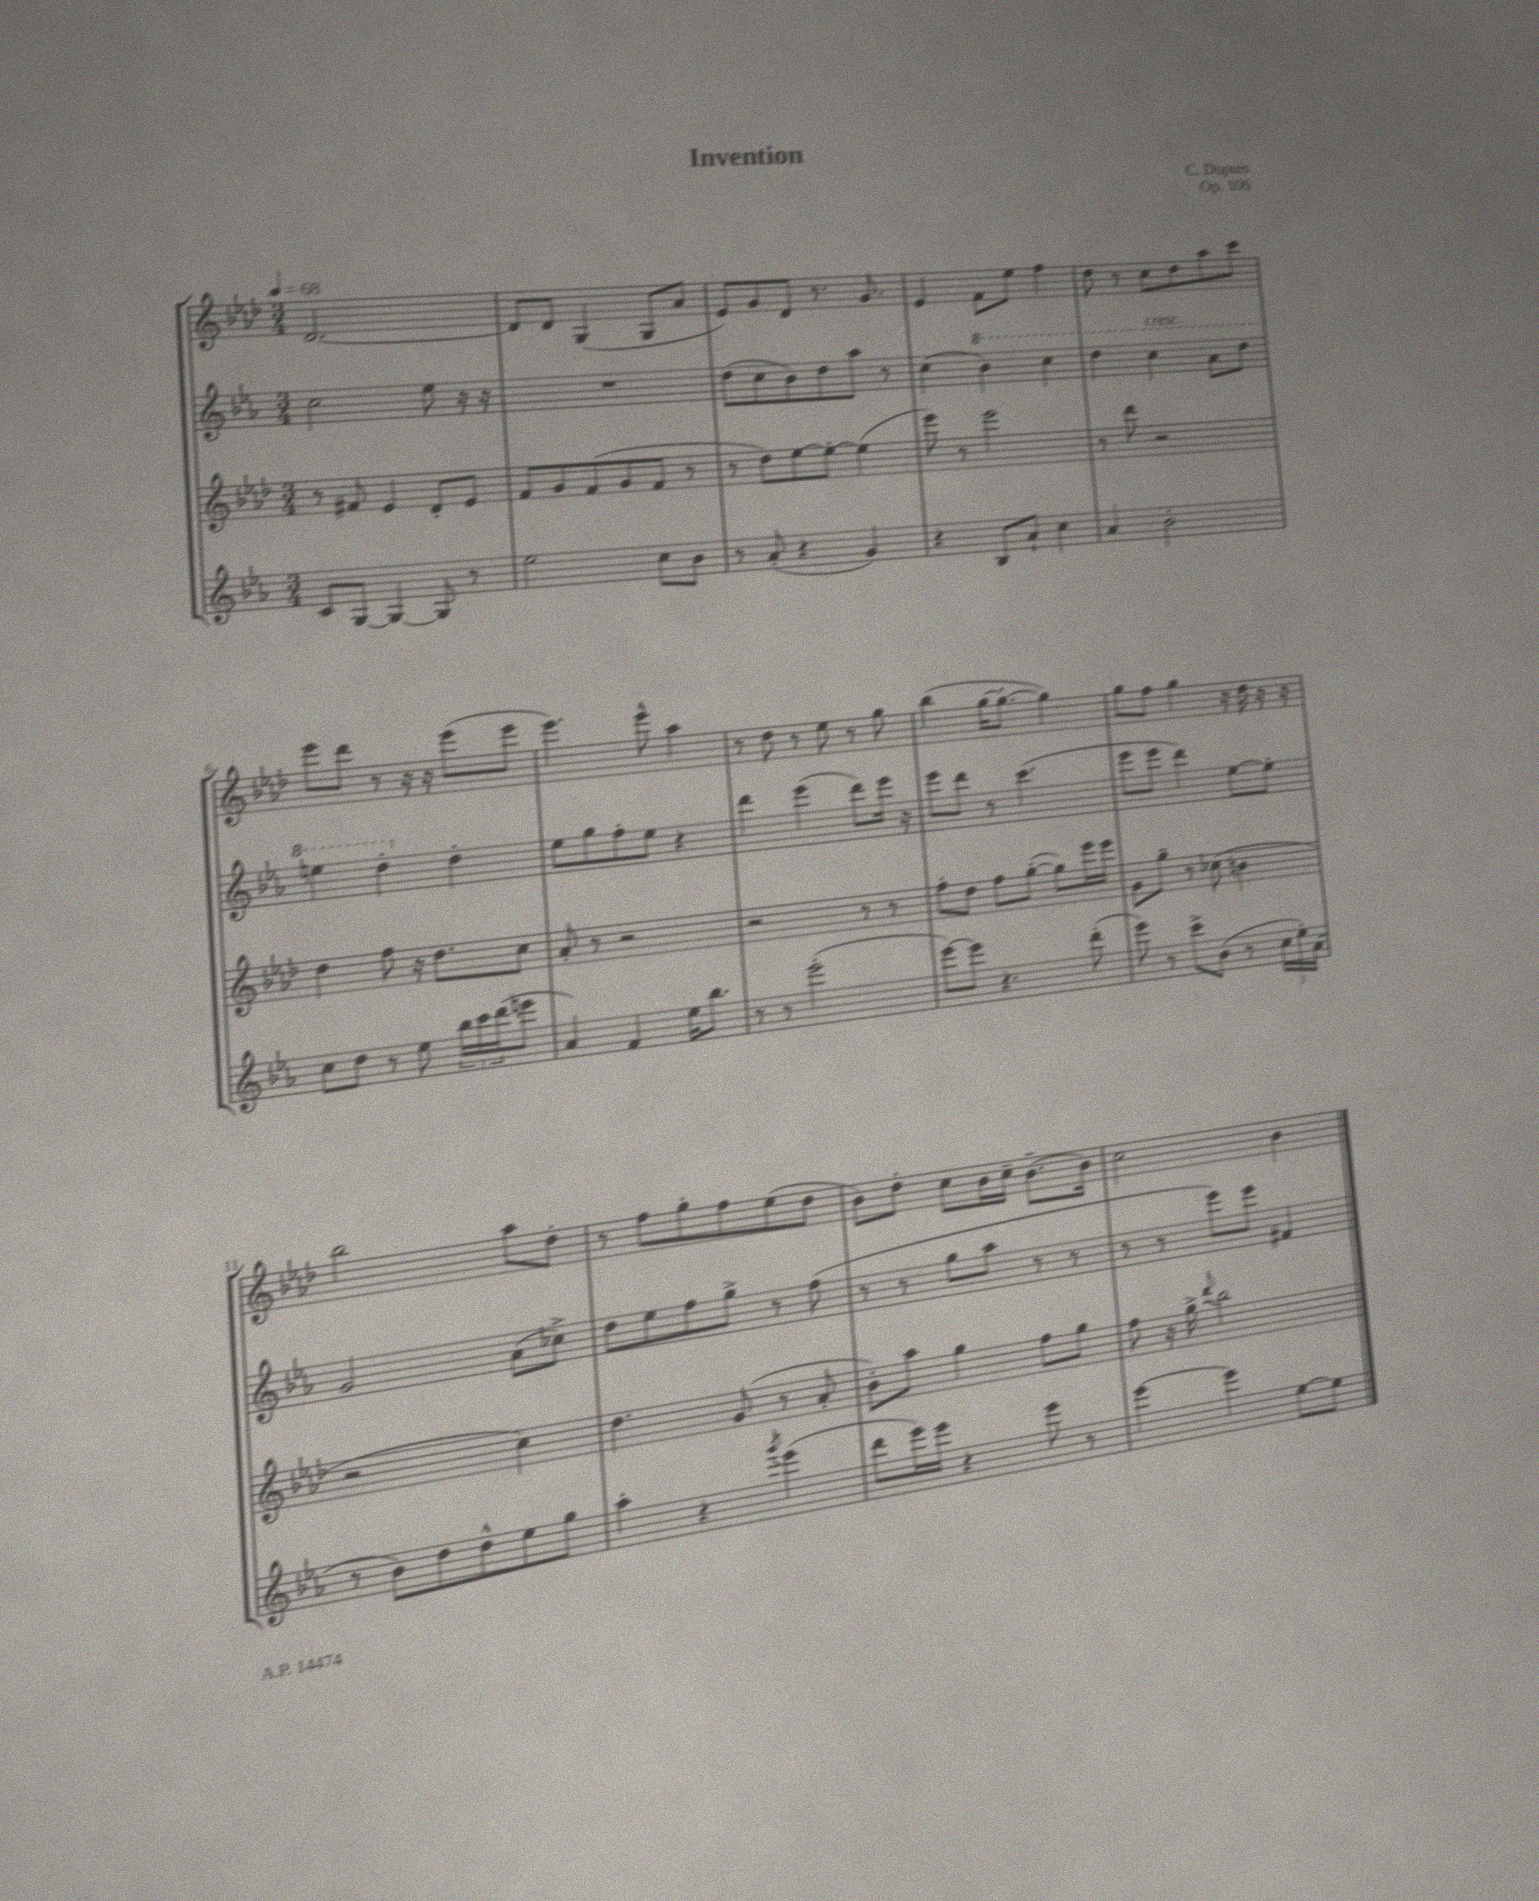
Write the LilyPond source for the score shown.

\header { title = "Invention" composer = "C. Dupuis" opus = "Op. 106" }
<<
\new StaffGroup <<
\new Staff = "s0" {
    \clef treble \key aes \major \numericTimeSignature \time 3/4 \tempo 4 = 68
    des'2.~ |
    des'8 des'8 g4( g8 aes'8 |
    ees'8) g'8 des'8 r8. g'8. |
    ees'4 f'8 ees''8 f''4 |
    des''8 r8 c''8 des''8 aes''8 c'''8 |
    ees'''8 des'''8 r8 r16 r16 ees'''8( ees'''8 |
    ees'''4.) ees'''8-^ aes''4 |
    r8 des''8 r8 ees''8 r8 g''8 |
    bes''4( g''16~ g''8.~-. g''4) |
    g''8 f''8 g''4 r16 des''16 r16 r16 |
    bes''2 aes''8 des''8-. |
    r8 f''8 g''8-. f''8 ees''8( des''8 |
    bes'8) des''8-. c''8 bes'16 c''16-- bes'8.~-- bes'16 |
    c''2 bes'4 \bar "|." |
}
\new Staff = "s1" {
    \clef treble \key ees \major \numericTimeSignature \time 3/4
    c''2 ees''8 r16 r16 |
    R2. |
    d''8( c''8 bes'8) d''8 aes''8 r8 |
    c''4( \ottava #1 bes''4) c'''4 |
    d'''4 c'''4^\markup { \italic "cresc." } aes''8 d'''8 |
    e'''4 d'''4-. \ottava #0 d''4-. |
    ees''8 g''8 f''8-. ees''8 r4 |
    d'''4 ees'''4( d'''8) ees'''16 r16 |
    ees'''8 d'''8 r8 c'''4.( |
    ees'''8 ees'''8 d'''4) ees''8~ ees''8-. |
    g'2 aes'8( ces''8->) |
    d''8 ees''8 f''8 g''8-> r8 f''8( |
    r8 r8 g''8 aes''8 r8 r8 |
    r8 r8 ees'''8) ees'''8 fis'4 \bar "|." |
}
\new Staff = "s2" {
    \clef treble \key aes \major \numericTimeSignature \time 3/4
    r8 fis'8 ees'4 des'8-. ees'8 |
    f'8 g'8 f'8( g'8 f'8 r8 |
    r8 des''8) ees''8~ ees''8~-. ees''4( |
    ees'''8) r8 ees'''2 |
    r8 des'''8 r2 |
    des''4 f''8 r16 des''8. c''8 |
    aes'8-. r8 r2 |
    r2 r8 r8 |
    f''8-. des''8 f''8 g''8~-.( g''8) ees'''16 ees'''16 |
    g'8 g''8-- r8 ces''8( b'4 |
    r2 c''4) |
    des''4. g'8( r8 aes'8-. |
    bes'8-.) aes''8 g''4 f''8 g''8 |
    f''8 r16 g''16-> \appoggiatura { des'''8 } bes''2 \bar "|." |
}
\new Staff = "s3" {
    \clef treble \key ees \major \numericTimeSignature \time 3/4
    c'8 g8~ g4~ g8 r8 |
    ees''2 c''8 bes'8 |
    r8 aes'8-.( r4 g'4) |
    r4 bes8 aes'8-! c''4 |
    aes'4 bes'2-. |
    c''8 d''8 r8 ees''8 \tuplet 3/2 { bes''16 c'''16 d'''16( } e'''8 |
    aes'4) f'4 ees''16 bes''8. |
    r8 r8 ees'''2-.( |
    ees'''8~) ees'''8 r4. d'''8-.( |
    ees'''8) r8 c'''8-> bes'8( r8 \tuplet 3/2 { c''16 ees''16-.) aes'16( } |
    r8 bes'8) d''8 d''8-^ ees''8 g''8 |
    aes''4-. r4 \acciaccatura { g'''8 } ees'''4( |
    d'''8 ees'''16) ees'''16 r4 ees'''8 r8 |
    ees'''4~ ees'''4 ees''8~ ees''8 \bar "|." |
}
>>
>>
